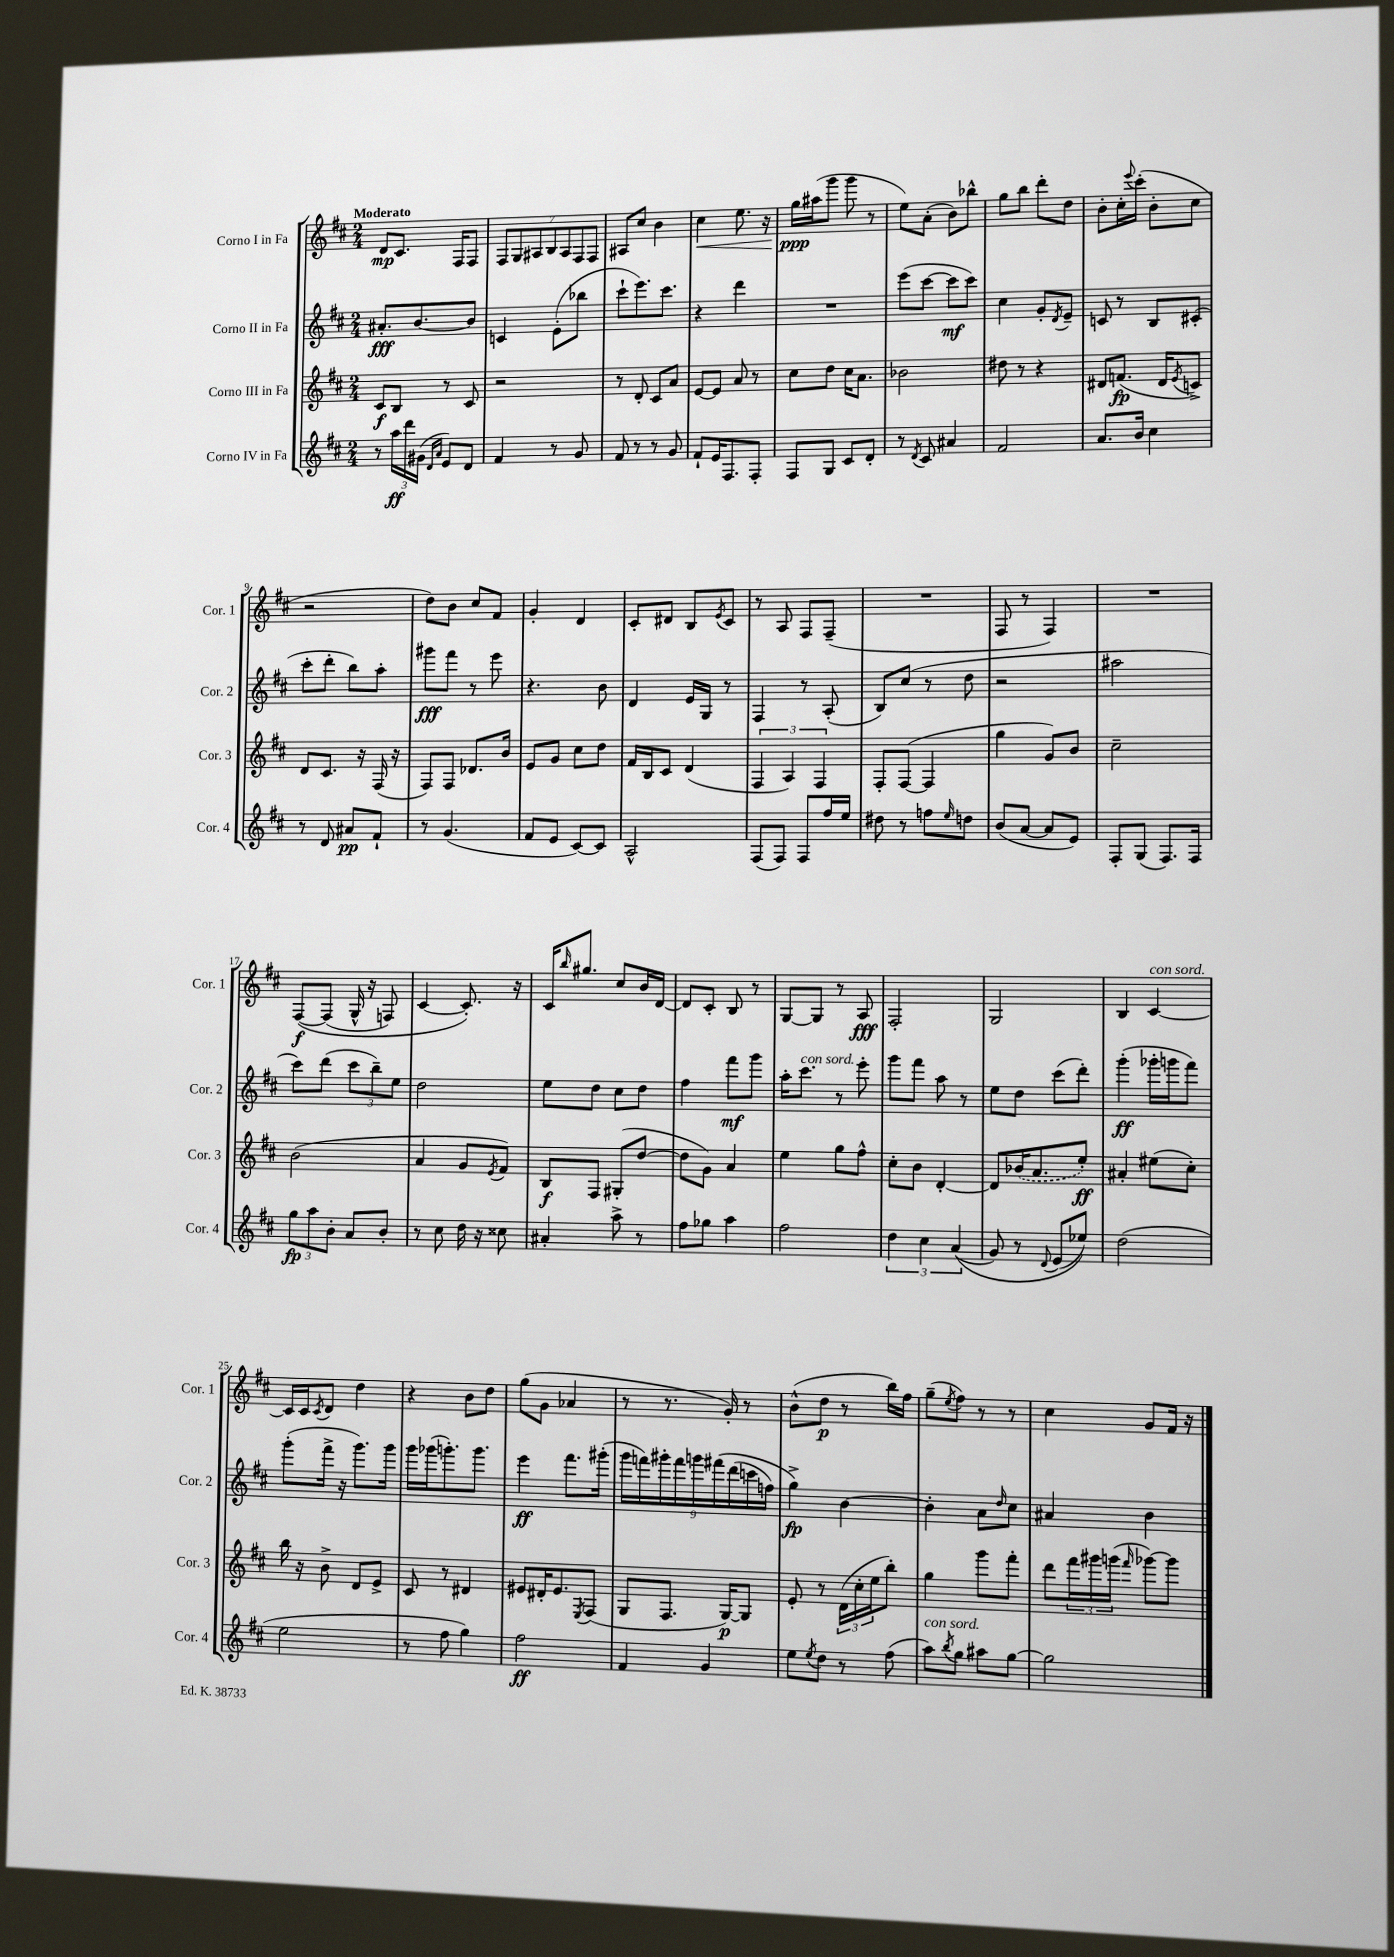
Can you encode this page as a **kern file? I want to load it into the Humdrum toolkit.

**kern	**kern	**kern	**kern
*staff4	*staff3	*staff2	*staff1
*clefG2	*clefG2	*clefG2	*clefG2
*k[f#c#]	*k[f#c#]	*k[f#c#]	*k[f#c#]
*M2/4	*M2/4	*M2/4	*M2/4
8r	8c#/L	8.a#'/L	8d/L
24aa\LL	8B/J	.	8.c#/J
24ddd\	.	.	.
.	.	[8.b/	.
(24g#\JJ	.	.	.
16qqd/LL	.	.	.
16qqa/JJ	.	.	.
8e/L)	8r	.	.
.	.	.	16F#/LK
8d/J	8c#/	8b/]J	8F#/J
=	=	=	=
4f#/	2r	4c/	14F#/L
.	.	.	14G/
.	.	.	14A#/
.	.	.	14B/
8r	.	(8e'\L	.
.	.	.	14A#/
.	.	.	14F#/
8g/	.	8bb-\J	.
.	.	.	14F#/J
=	=	=	=
8f#/	8r	8ccc#`\L	8A#/L
8r	8d'/	8.eee\)	8cc#/J
8r	8c#/L	.	4b\
.	.	8.ccc#\J	.
8g/	8a/J	.	.
=	=	=	=
8f#`/L	[8e/L	4r	4cc#\
16e/K	8e/]J	.	.
8.F#/	.	.	.
.	8a/	4ddd\	8.ee\
8F#'/J	8r	.	.
.	.	.	16r
=	=	=	=
8F#/L	8cc#\L	2r	16gg\LL
.	.	.	(16aa#\J
8G/J	8dd\J	.	8ggg\J
8c#/L	16cc#\LK	.	8ggg\
.	8.a\J	.	.
8d'/J	.	.	8r
=	=	=	=
8r	2b-\	(8eee\L	8ee\L)
8qd/	.	.	.
8c#/	.	[8ccc#\J	(8a'\J
4a#/	.	8ccc#\]L	8b\L)
.	.	8ccc#\J)	8bb-^^\J
=	=	=	=
2f#/	8dd#\	4cc#\	8gg\L
.	8r	.	8bb\J
.	4r	8g'/L	8ddd'\L
.	.	8qd/	.
.	.	8e~/J	8dd\J
=	=	=	=
8.a/L	8d#/L	8c/	8b'\L
.	(8.f/J	8r	16cc#'\L
.	.	.	8qqeee/
16b/Jk	.	.	(16ccc#'\JJ
4cc#\	.	8B/L	8b'\L
.	16d#/LK	.	.
.	8qe/	.	.
.	8c^/J)	(8c#'/J	8cc#\J
=	=	=	=
8r	8d/L	8ccc#'\L	2r
8d/	8.c#/J	8ddd'\J	.
8a#/L	.	8bb\L)	.
.	16r	.	.
8f#`/J	(16F#/	8aa'\J	.
.	16r	.	.
=	=	=	=
8r	8F#/L)	8ggg#\L	8dd\L)
(4.g/	8F#/J	8fff#\J	8b\J
.	8.d-/L	8r	8cc#/L
.	.	8eee\	8f#/J
.	16b/Jk	.	.
=	=	=	=
8f#/L	8e/L	4.r	4g'/
8e/J	8g/J	.	.
[8c#/L)	8cc#\L	.	4d/
8c#/]J	8dd\J	8b\	.
=	=	=	=
2A^^/	16f#/LL	4d/	8c#'/L
.	16B/J	.	.
.	8c#/J	.	8d#/J
.	(4d/	16e/LL	8B/L
.	.	16G/JJ	.
.	.	.	8qe/
.	.	8r	8c#/J
=	=	=	=
(8F#/L	6F#/	4F#/	8r
8F#/J)	.	.	8A/
.	6A/)	.	.
8F#/L	.	8r	8F#/L
.	6F#/	.	.
16ff#/L	.	(8A'/	(8F#~/J
16ee/JJ	.	.	.
=	=	=	=
8dd#\	8F#'/L	8B/L)	2r
8r	([8F#/J	(8cc#/J	.
8ff\L	4F#/]	8r	.
16qqee/	.	.	.
8dd\J	.	8dd\	.
=	=	=	=
(8b/L	4gg\	2r	8F#/
[8a/J	.	.	8r
8a/]L	8g/L)	.	4F#/)
8e/J)	8b/J	.	.
=	=	=	=
8F#'/L	2cc#~\	2aa#\	2r
(8G/J	.	.	.
8.F#/L)	.	.	.
16F#/Jk	.	.	.
=	=	=	=
12gg\L	(2b\	8ccc#\L)	&([8F#/L
12aa\	.	.	.
.	.	(8ddd\J	(8F#/]J
12b'\J	.	.	.
8a/L	.	12ccc#\L	16G^^/
.	.	.	16r
.	.	12bb~\)	.
8b'/J	.	.	8F/)
.	.	12ee\J	.
=	=	=	=
8r	4a/	2dd\	[4c#/
8cc#\	.	.	.
16dd\	8g/L	.	8.c#'/]&)
16r	.	.	.
.	8qe/	.	.
8cc##\	8f#/J)	.	.
.	.	.	16r
=	=	=	=
4a#'/	8B/L	8ee\L	16c#/LK
.	.	.	16qqbb/
.	.	.	8.gg#/J
.	8F#/J	8dd\J	.
8aa^\	(8G#'/L	8cc#\L	8cc#/L
8r	[8dd/J	8dd\J	16b/L
.	.	.	[16d/JJ
=	=	=	=
8ff#\L	8dd\]L	4ff#\	8d/]L
8gg-\J	8g\J)	.	8c#'/J
4aa\	4a/	8fff#\L	8B/
.	.	8ggg\J	8r
=	=	=	=
2ff#\	4ee\	16aa'\LK	[8G/L
.	.	8.ccc#\J	.
.	.	.	8G/]J
.	8gg\L	8r	8r
.	8ff#^^\J	8eee'\	8A/
=	=	=	=
6dd\	8cc#'\L	8ggg\L	2F#'/
.	8b\J	8fff#\J	.
6cc#\	.	.	.
.	[4d'/	8aa\	.
&((6a/	.	.	.
.	.	8r	.
=	=	=	=
8g/)	8d/]L	8ee\L	2G/
8r	(16b-/K	8dd\J	.
.	8.a/	.	.
8qqd/	.	.	.
(8e/L	.	(8ccc#\L	.
8ee-/J)&)	8ee'/J)	8ddd'\J)	.
=	=	=	=
(2dd\	4a#'/	(4ggg'\	4B/
.	(8ee#\L	16ggg-'\LL	[4c#/
.	.	16ggg\J	.
.	8cc#'\J)	8fff#\J)	.
=	=	=	=
2ee\	16bb\	(8ggg'\L	16c#/]LL
.	16r	.	16c#/J
.	.	.	8qc#/
.	8b^\	16fff#^\Jk	8d/J
.	.	16r	.
.	8d/L	8.ggg\L)	4dd\
.	8e^/J	.	.
.	.	16ggg\Jk	.
=	=	=	=
8r	8c#/	16ggg\LL	4r
.	.	(16ggg-\J	.
8ff#\	8r	8.ggg'\)	.
4gg\)	4d#/	.	8b\L
.	.	8.ggg\J	.
.	.	.	8dd\J
=	=	=	=
2ff#\	8e#/L	4eee\	(8gg\L
.	16d#'/K	.	8g\J
.	8.e#/	.	.
.	.	8.fff#\L	4a-/
.	8qE/	.	.
.	(8F#/J	.	.
.	.	(16ggg#'\Jk	.
=	=	=	=
4f#/	8G/L	18ggg\LL	8r
.	.	18fff\)	.
.	.	18ggg#'\	.
.	8.F#/J	.	8.r
.	.	18fff\	.
.	.	18ggg\	.
4g/	.	.	.
.	.	&(18fff#\	.
.	[16G/LK)	.	16g'/)
.	.	(18ddd\	.
.	8G/]J	.	8r
.	.	18ccc\	.
.	.	18ff\JJ)	.
=	=	=	=
8ee\L	8e'/	4gg^\&)	(8b^^\L
8qee/	.	.	.
8dd\J	8r	.	8dd\J
8r	(24d\LL	[4b\	8r
.	24cc#'\	.	.
.	24ee\J	.	.
(8ff#\	8bb'\J)	.	16bb\LL)
.	.	.	16ff#\JJ
=	=	=	=
8aa\L)	4gg\	4b'\]	(8gg~\L
8qbb/	.	.	8qee/
8gg\J	.	.	8ff#\J)
8aa#\L	8ggg\L	8a\L	8r
.	.	16qqdd/	.
[8gg\J	8fff#'\J	8cc#\J	8r
=	=	=	=
2gg\]	8ddd\L	4a#/	4cc#\
.	24fff#\L	.	.
.	24ggg#\	.	.
.	(24ggg\JJ	.	.
.	16qqfff#/	.	.
.	[8ggg-\L)	4b\	8g/L
.	8ggg-\]J	.	16f#/Jk
.	.	.	16r
==	==	==	==
*-	*-	*-	*-
